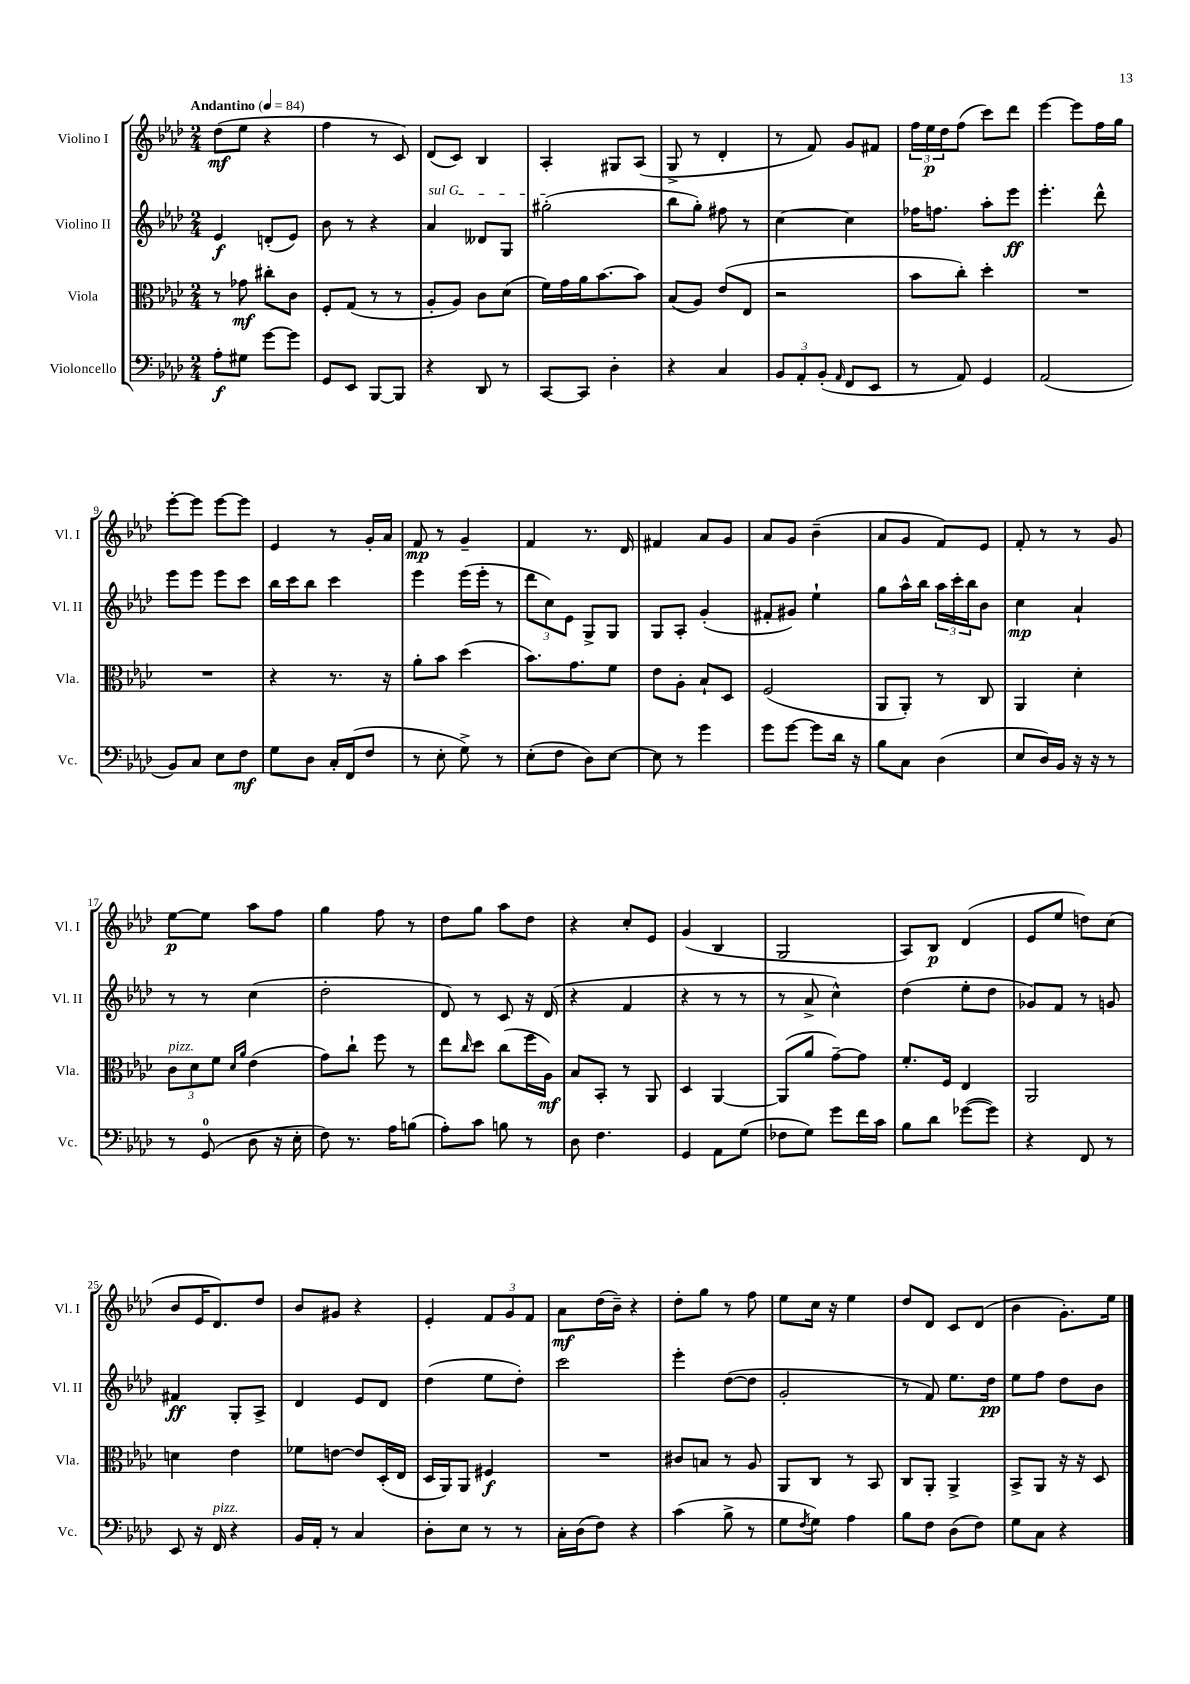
<<
\new StaffGroup <<
\new Staff = "s0" \with { instrumentName = "Violino I" shortInstrumentName = "Vl. I" } {
    \clef treble \key aes \major \numericTimeSignature \time 2/4 \tempo "Andantino" 4 = 84
    des''8\mf( ees''8 r4 |
    f''4 r8 c'8) |
    des'8( c'8) bes4 |
    aes4-. gis8 aes8( |
    g8-> r8 des'4-. |
    r8 f'8) g'8 fis'8 |
    \tuplet 3/2 { f''16 ees''16\p des''16 } f''8( c'''8) des'''8 |
    ees'''4~ ees'''8 f''16 g''16 |
    ees'''8~-. ees'''8 ees'''8~ ees'''8 |
    ees'4 r8 g'16-. aes'16 |
    f'8\mp r8 g'4-- |
    f'4 r8. des'16 |
    fis'4 aes'8 g'8 |
    aes'8 g'8 bes'4--( |
    aes'8 g'8 f'8) ees'8 |
    f'8-. r8 r8 g'8 |
    ees''8~\p ees''8 aes''8 f''8 |
    g''4 f''8 r8 |
    des''8 g''8 aes''8 des''8 |
    r4 c''8-. ees'8 |
    g'4( bes4 |
    g2 |
    aes8) bes8\p des'4( |
    ees'8 ees''8 d''8) c''8( |
    bes'8 ees'16 des'8.) des''8 |
    bes'8 gis'8 r4 |
    ees'4-. \tuplet 3/2 { f'8 g'8 f'8 } |
    aes'8\mf des''16( bes'16--) r4 |
    des''8-. g''8 r8 f''8 |
    ees''8 c''16 r16 ees''4 |
    des''8 des'8 c'8 des'8( |
    bes'4 g'8.-.) ees''16 \bar "|." |
}
\new Staff = "s1" \with { instrumentName = "Violino II" shortInstrumentName = "Vl. II" } {
    \clef treble \key aes \major \numericTimeSignature \time 2/4
    ees'4\f d'8-.( ees'8) |
    bes'8 r8 r4 |
    \once \override TextSpanner.bound-details.left.text = \markup { \italic "sul G" } aes'4\startTextSpan deses'8 g8 |
    gis''2-.\stopTextSpan( |
    bes''8 g''8-.) fis''8 r8 |
    c''4~ c''4 |
    fes''16 f''8. aes''8-. ees'''8\ff |
    ees'''4.-. des'''8-^ |
    ees'''8 ees'''8 ees'''8 c'''8 |
    bes''16 c'''16 bes''8 c'''4 |
    ees'''4 ees'''16( ees'''16-. r8 |
    \tuplet 3/2 { des'''8 c''8) ees'8 } g8-> g8 |
    g8 aes8-. g'4-.( |
    fis'8-. gis'8) ees''4-! |
    g''8 aes''16-^ bes''16 \tuplet 3/2 { aes''16 c'''16-. bes''16 } bes'8 |
    c''4\mp aes'4-! |
    r8 r8 c''4( |
    des''2-. |
    des'8) r8 c'8 r16 des'16( |
    r4 f'4 |
    r4 r8 r8 |
    r8 aes'8-> c''4-^) |
    des''4( ees''8-. des''8 |
    ges'8) f'8 r8 g'8 |
    fis'4\ff g8-. aes8-> |
    des'4 ees'8 des'8 |
    des''4( ees''8 des''8-.) |
    c'''2 |
    ees'''4-. des''8~( des''8 |
    g'2-. |
    r8 f'8) ees''8. des''16\pp |
    ees''8 f''8 des''8 bes'8 \bar "|." |
}
\new Staff = "s2" \with { instrumentName = "Viola" shortInstrumentName = "Vla." } {
    \clef alto \key aes \major \numericTimeSignature \time 2/4
    r8 ges'8\mf cis''8-. c'8 |
    f8-. g8( r8 r8 |
    aes8-. aes8) c'8 des'8( |
    f'16) g'16 aes'16 bes'8.~ bes'8 |
    bes8( aes8) ees'8( ees8 |
    r2 |
    bes'8 c''8-.) des''4-. |
    R2 |
    R2 |
    r4 r8. r16 |
    aes'8-. bes'8 des''4( |
    bes'8.) g'8. f'8 |
    ees'8 aes8-. bes8-! des8 |
    f2( |
    aes,8 aes,8-.) r8 c8 |
    aes,4 des'4-. |
    \tuplet 3/2 { c'8^\markup { \italic "pizz." } des'8 f'8 } \grace { des'16 aes'16 } ees'4( |
    g'8) c''8-! f''8 r8 |
    ees''8 \grace { c''16 } des''8 c''8( f''16 aes16\mf) |
    bes8 bes,8-. r8 aes,8 |
    des4 aes,4~ |
    aes,8( aes'8 g'8~--) g'8 |
    f'8.-. f16 ees4 |
    aes,2 |
    d'4 ees'4 |
    fes'8 e'8~ e'8 des16-.( ees16 |
    des16 aes,16) aes,8 fis4\f |
    R2 |
    cis'8 b8 r8 aes8 |
    aes,8 c8 r8 bes,8 |
    c8 aes,8-. aes,4-> |
    bes,8-> aes,8 r16 r16 des8 \bar "|." |
}
\new Staff = "s3" \with { instrumentName = "Violoncello" shortInstrumentName = "Vc." } {
    \clef bass \key aes \major \numericTimeSignature \time 2/4
    aes8-.\f gis8 g'8~ g'8 |
    g,8 ees,8 bes,,8~ bes,,8 |
    r4 des,8 r8 |
    c,8~ c,8 des4-. |
    r4 c4 |
    \tuplet 3/2 { bes,8 aes,8-. bes,8-.( } \grace { aes,16 } f,8 ees,8 |
    r8 aes,8) g,4 |
    aes,2( |
    bes,8) c8 ees8 f8\mf |
    g8 des8 c16-. f,16( f8 |
    r8 ees8-. g8->) r8 |
    ees8-.( f8 des8) ees8~ |
    ees8 r8 g'4 |
    g'8 g'8~ g'8 des'16 r16 |
    bes8 c8 des4( |
    ees8 des16) bes,16 r16 r16 r8 |
    r8 g,8-0( des8 r16 ees16-. |
    f8) r8. aes16 b8( |
    aes8-.) c'8 b8 r8 |
    des8 f4. |
    g,4 aes,8 g8( |
    fes8 g8) g'8 f'16 c'16 |
    bes8 des'8 ges'8~( ges'8) |
    r4 f,8 r8 |
    ees,8 r16 f,16^\markup { \italic "pizz." } r4 |
    bes,16 aes,16-. r8 c4 |
    des8-. ees8 r8 r8 |
    c16-. des16( f8) r4 |
    c'4( bes8-> r8 |
    g8 \acciaccatura { f8 } g8) aes4 |
    bes8 f8 des8( f8) |
    g8 c8 r4 \bar "|." |
}
>>
>>
